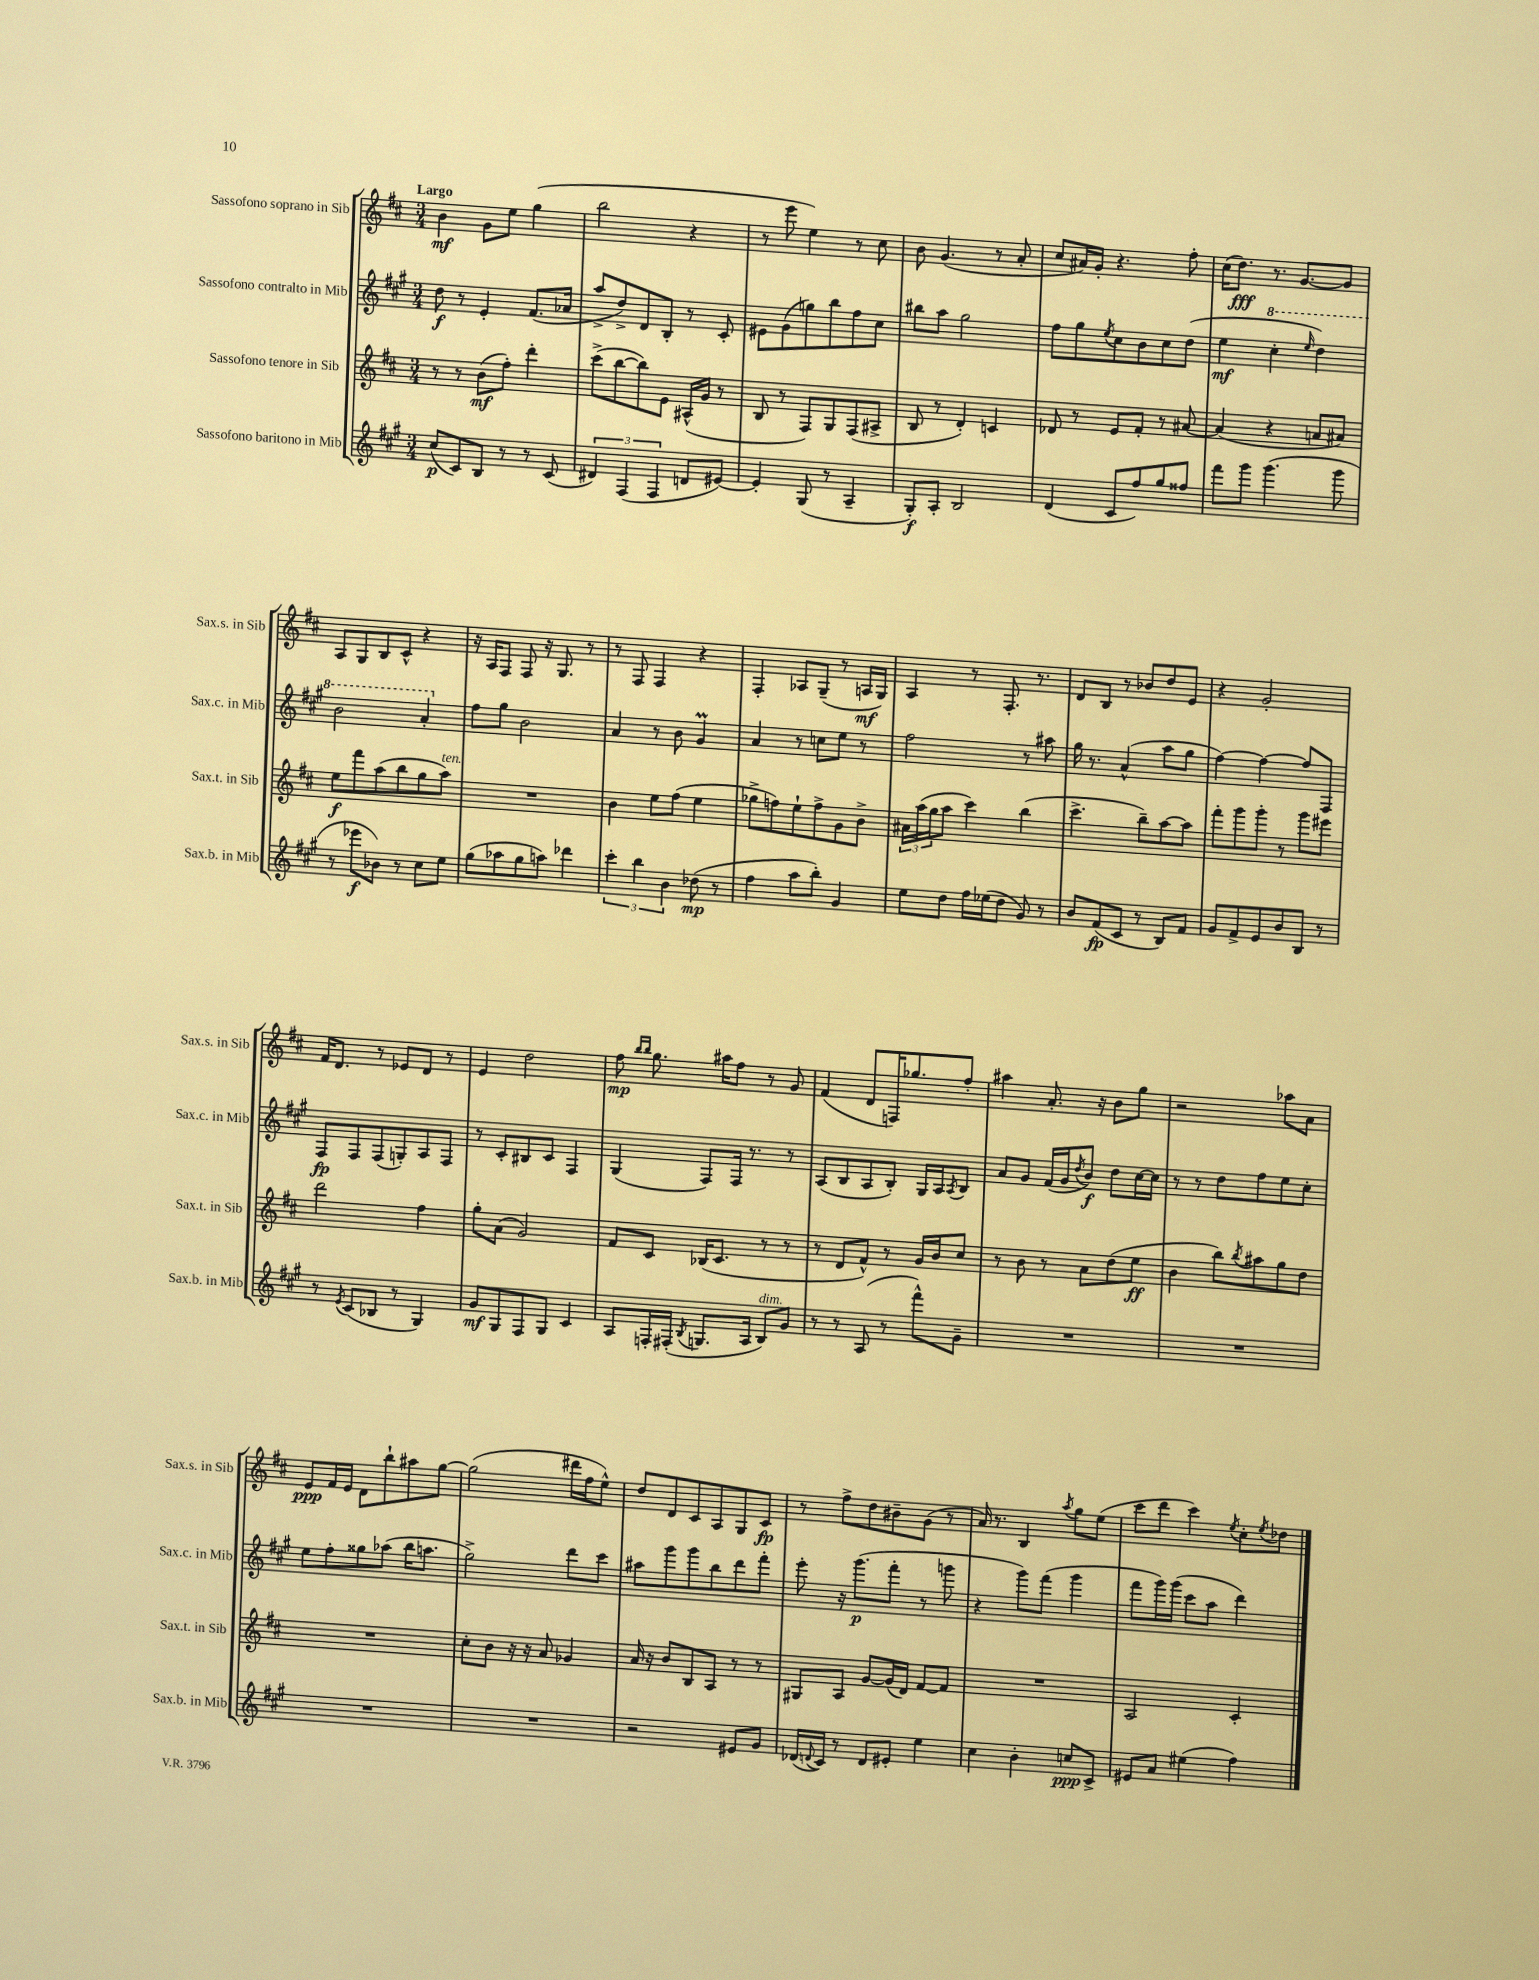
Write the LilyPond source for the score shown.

<<
\new StaffGroup <<
\new Staff = "s0" \with { instrumentName = "Sassofono soprano in Sib" shortInstrumentName = "Sax.s. in Sib" } {
    \clef treble \key d \major \numericTimeSignature \time 3/4 \tempo "Largo"
    b'4\mf g'8 e''8 g''4( |
    b''2 r4 |
    r8 e'''8 e''4) r8 cis''8 |
    b'8 g'4.( r8 a'8-. |
    cis''8 ais'16) g'16-. r4. fis''8-. |
    cis''16( d''8.\fff) r8. g'8.~ g'8 |
    a8 g8 b8 cis'8-^ r4 |
    r16 a16 fis8 fis8 r16 g8. r8 |
    r8 fis8 fis4 r4 |
    fis4-. aes8 g8--( r8 a16\mf g16) |
    a4 r8 fis8.-. r8. |
    d'8 b8 r8 bes'8 d''8 e'8 |
    r4 g'2-. |
    fis'16 d'8. r8 ees'8 d'8 r8 |
    e'4 d''2 |
    fis''8\mp \grace { b''16 b''16 } g''8. ais''16 fis''8 r8 g'8 |
    fis'4( d'8 f16) ges''8. fis''8-. |
    ais''4 a'8.-. r16 b'8 g''8 |
    r2 aes''8 a'8 |
    e'8\ppp fis'16 e'16 d'8 b''8-! ais''8 g''8~ |
    g''2( dis'''16 fis''16 e''8-^) |
    d''8 d'8 cis'8 a8 g8 cis'8\fp |
    r8 fis''8-> d''8 bis'8-- g'8( r8 |
    a'16) r8. b4 \acciaccatura { a''8 } g''8 e''8( |
    cis'''8 d'''8 cis'''4) \acciaccatura { e''8 } cis''8-. \acciaccatura { e''8 } des''8 \bar "|." |
}
\new Staff = "s1" \with { instrumentName = "Sassofono contralto in Mib" shortInstrumentName = "Sax.c. in Mib" } {
    \clef treble \key a \major \numericTimeSignature \time 3/4
    d''8\f r8 e'4-. fis'8.( aes'16 |
    a''8-> d''8->) d'8 b8-. r8 cis'8-. |
    eis'8 gis'8( g''8) b''8 fis''8 cis''8 |
    bis''8 a''8 gis''2 |
    fis''8 gis''8 \acciaccatura { e''8 } cis''8 b'8 cis''8 d''8( |
    e''4\mf \ottava #1 cis'''4-. \grace { e'''16 } d'''4) |
    b''2 a''4-. \ottava #0 |
    fis''8 gis''8 b'2 |
    a'4 r8 b'8 gis'4\prall |
    a'4 r8 c''8 e''8 r8 |
    fis''2 r8 ais''8 |
    gis''16 r8. a'4-^( a''8 gis''8 |
    fis''4~) fis''4~ fis''8 fis8 |
    fis8\fp fis8 fis8( g8-.) a8 fis8 |
    r8 cis'8-. bis8 cis'8 fis4 |
    gis4( fis8) fis16 r8. r8 |
    a8( b8 a8 b8-.) gis16 a16 \acciaccatura { a8 } b8 |
    a'8 gis'8 fis'16( gis'16 \acciaccatura { d''8 } b'8\f) d''8 cis''16~ cis''16 |
    r8 r8 d''8 fis''8 e''8 cis''8-. |
    e''8 fis''8-. gisis''8 aes''8( b''16 a''8. |
    gis''2->) d'''8 cis'''8 |
    ais''8 gis'''8 gis'''8 b''8 d'''8 fis'''8-. |
    e'''8-. r16 gis'''8.\p( fis'''8-. r8 g'''8 |
    r4 gis'''8) fis'''8( gis'''4 |
    fis'''8 gis'''16) gis'''16( cis'''8 a''8 d'''4) \bar "|." |
}
\new Staff = "s2" \with { instrumentName = "Sassofono tenore in Sib" shortInstrumentName = "Sax.t. in Sib" } {
    \clef treble \key d \major \numericTimeSignature \time 3/4
    r8 r8 b'8\mf( fis''8-.) d'''4-. |
    cis'''8->( b''8~ b''8) e'8 ais16-^( g'16 r8 |
    b8 r8 fis8) g8 fis8( ais8-> |
    b8 r8 d'4-.) c'4 |
    des'8 r8 e'8 fis'8-. r8 ais'8~ |
    ais'4( r4 a'8 ais'8) |
    e''8\f fis'''8 a''8( b''8 g''8 a''8^\markup { \italic "ten." }) |
    R2. |
    b'4 e''8 fis''8( e''4 |
    ges''8-> f''8) e''8-! f''8-> g'8 b'8-> |
    \tuplet 3/2 { ais'16 a''16( g''16 } a''8 cis'''4) b''4( |
    cis'''4.-> b''8--) a''8~ a''8 |
    fis'''8-. g'''8 g'''8-. r8 g'''8 eis'''8 |
    d'''2 fis''4 |
    g''8-. a'8( g'2) |
    fis'8 cis'8 bes16( cis'8. r8 r8 |
    r8 d'8 fis'8-^) r8 g'16 b'16 cis''8 |
    r8 b'8 r8 a'8 d''8( e''8\ff |
    b'4 b''8) \acciaccatura { b''8 } ais''8 g''8 d''8 |
    R2. |
    cis''8-. b'8 r16 r16 a'8 ges'4 |
    a'16 r16 b'8 b8 a8 r8 r8 |
    gis8 a8 g'8~ g'16( d'16) fis'8~ fis'8 |
    R2. |
    a2 cis'4-. \bar "|." |
}
\new Staff = "s3" \with { instrumentName = "Sassofono baritono in Mib" shortInstrumentName = "Sax.b. in Mib" } {
    \clef treble \key a \major \numericTimeSignature \time 3/4
    cis''8\p( cis'8) b8 r8 r8 cis'8( |
    \tuplet 3/2 { dis'4) fis4( fis4 } d'8 eis'8~) |
    eis'4-. gis8( r8 a4-- |
    gis8-.\f) a8-. b2 |
    d'4( cis'8 fis''8) gis''8 fisis''8 |
    fis'''8 gis'''8 gis'''4.( gis'''8 |
    r8 ees'''8\f bes'8) r8 cis''8 e''8 |
    gis''8( aes''8 gis''8 a''8) des'''4 |
    \tuplet 3/2 { cis'''4-. b''4 b'4 } des''8\mp( r8 |
    fis''4 a''8 b''8-.) gis'4 |
    e''8 d''8 fis''16 ees''16( d''8 gis'8) r8 |
    b'8 fis'8\fp( cis'8 r8 b8) fis'8 |
    gis'8 fis'8-> e'8 b'8 b8 r8 |
    r8 \acciaccatura { e'8 } cis'8( bes8 r8 gis4) |
    gis'8\mf gis8 fis8 gis8 cis'4 |
    a8 f16-. fis16-.( \acciaccatura { b8 } g8. a16 b8^\markup { \italic "dim." }) gis'8 |
    r8 r8 a8( r8 fis'''8-^) gis'8-- |
    R2. |
    R2. |
    R2. |
    R2. |
    r2 eis'8 gis'8 |
    des'16( \appoggiatura { d'8 } cis'16) r8 d'8 eis'8-. e''4 |
    cis''4 b'4-. c''8\ppp cis'8-> |
    eis'8 a'8 eis''4( fis''4) \bar "|." |
}
>>
>>
\layout { \context { \Score \remove "Bar_number_engraver" } }
